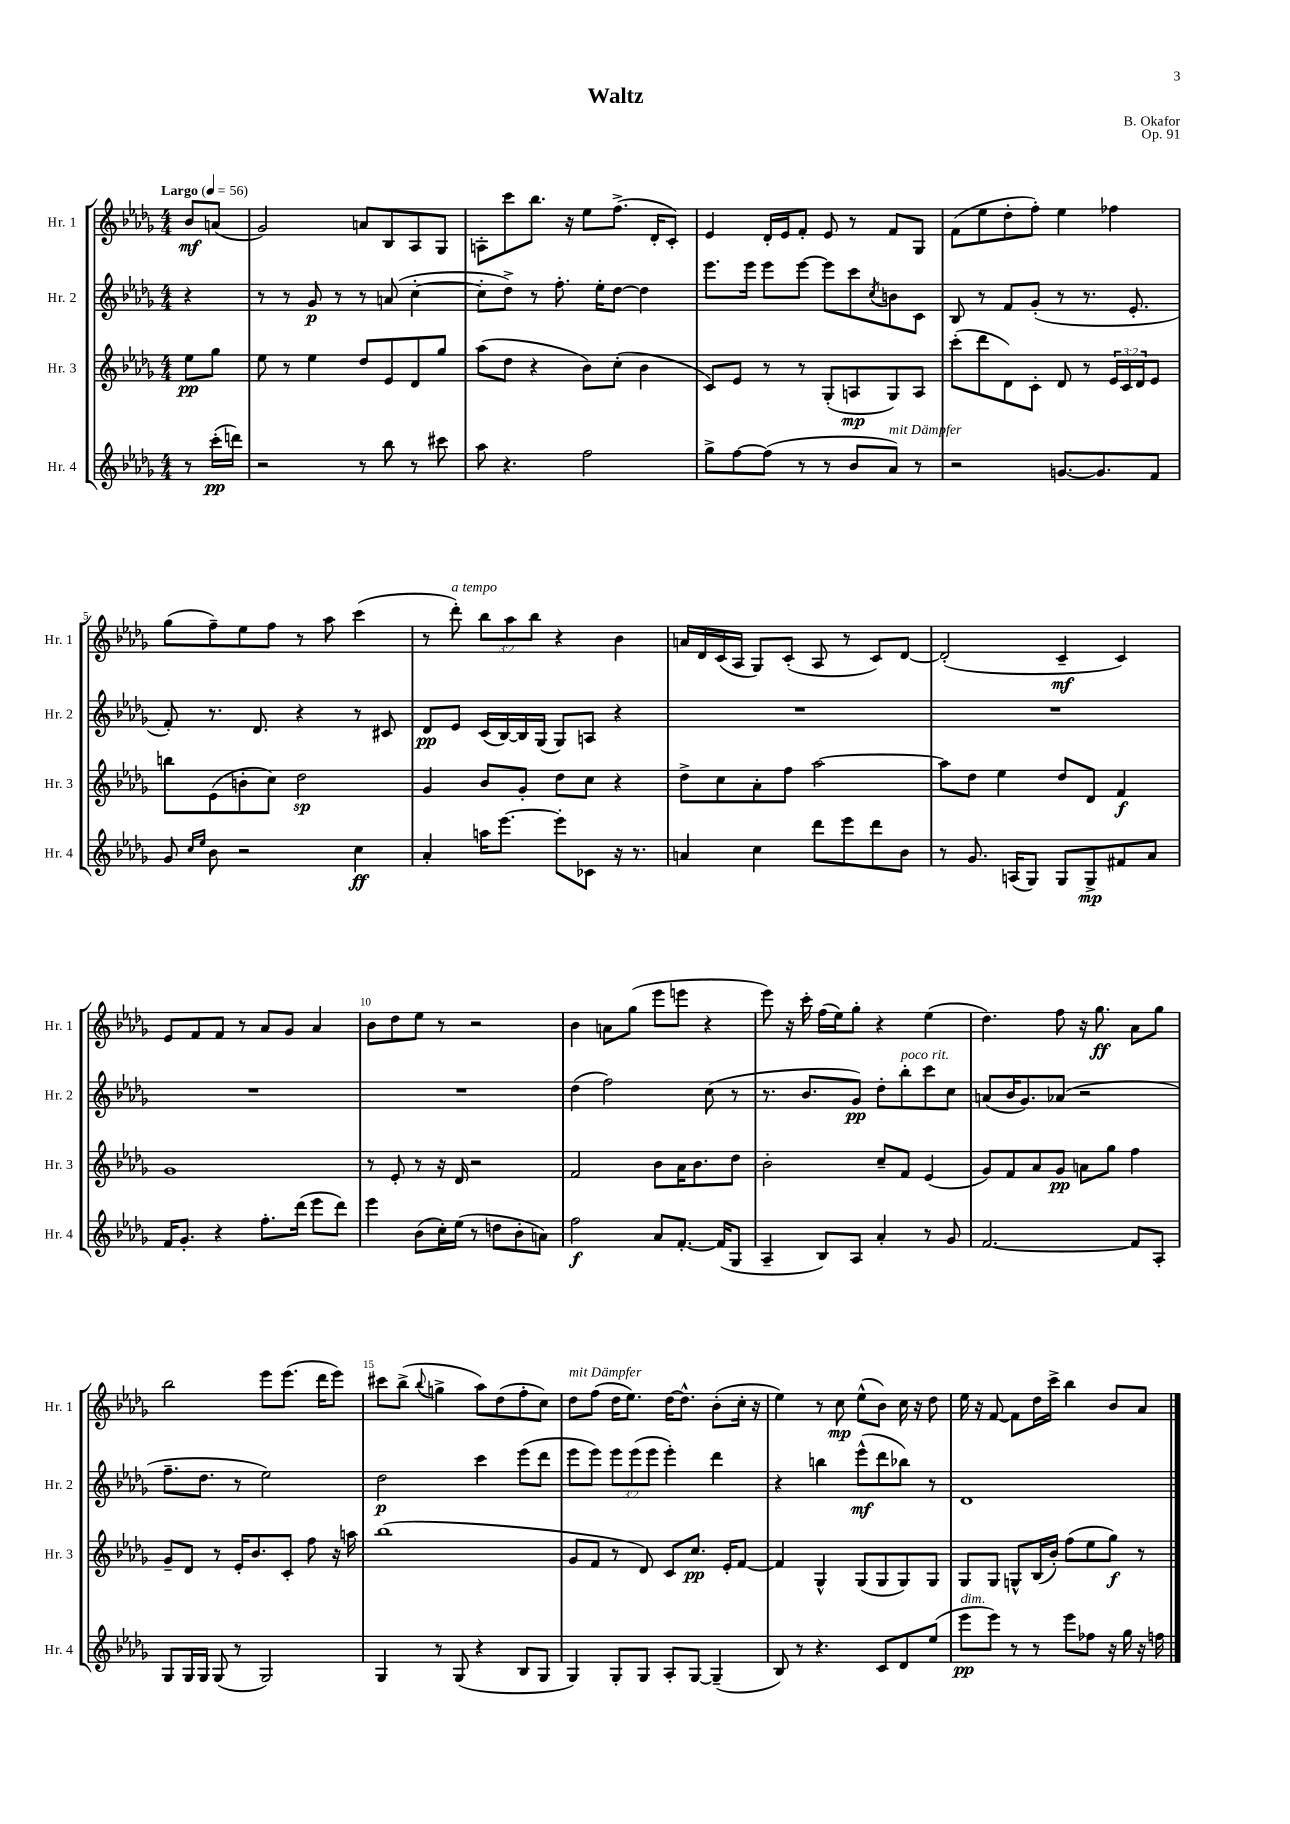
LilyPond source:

\header { title = "Waltz" composer = "B. Okafor" opus = "Op. 91" }
<<
\new StaffGroup <<
\new Staff = "s0" \with { instrumentName = "Hr. 1" shortInstrumentName = "Hr. 1" } {
    \clef treble \key des \major \numericTimeSignature \time 4/4 \override Staff.TupletNumber.text = #tuplet-number::calc-fraction-text \partial 4 \tempo "Largo" 4 = 56
    bes'8\mf a'8( |
    ges'2) a'8 bes8 aes8 ges8 |
    a8-. c'''8 bes''8. r16 ees''8 f''8.->( des'16-. c'8-.) |
    ees'4 des'16-. ees'16 f'8-. ees'8 r8 f'8 ges8 |
    f'8( ees''8 des''8-. f''8-.) ees''4 fes''4 |
    ges''8( f''8--) ees''8 f''8 r8 aes''8 c'''4( |
    r8 des'''8-.^\markup { \italic "a tempo" }) \tuplet 3/2 { bes''8 aes''8 bes''8 } r4 bes'4 |
    a'16 des'16 c'16( aes16 ges8) c'8-.( aes8 r8 c'8) des'8~ |
    des'2-.( c'4--\mf c'4) |
    ees'8 f'8 f'8 r8 aes'8 ges'8 aes'4 |
    bes'8 des''8 ees''8 r8 r2 |
    bes'4 a'8 ges''8( ees'''8 e'''8 r4 |
    ees'''8) r16 c'''16-. f''16( ees''16) ges''8-. r4 ees''4( |
    des''4.) f''8 r16 ges''8.\ff aes'8 ges''8 |
    bes''2 ees'''8 ees'''8.( des'''16 ees'''8) |
    cis'''8 bes''8->( \appoggiatura { bes''8 } g''4-> aes''8) des''8( f''8-. c''8) |
    des''8^\markup { \italic "mit Dämpfer" } f''8( des''16 ees''8.) des''16~ des''8.-^ bes'8-.( c''16-. r16 |
    ees''4) r8 c''8\mp ees''8-^( bes'8) c''16 r16 des''8 |
    ees''16 r16 f'8~ f'8 des''16 c'''16-> bes''4 bes'8 aes'8 \bar "|." |
}
\new Staff = "s1" \with { instrumentName = "Hr. 2" shortInstrumentName = "Hr. 2" } {
    \clef treble \key des \major \numericTimeSignature \time 4/4 \override Staff.TupletNumber.text = #tuplet-number::calc-fraction-text \partial 4
    r4 |
    r8 r8 ges'8\p r8 r8 a'8( c''4~-. |
    c''8-. des''8->) r8 f''8.-. ees''16-. des''8~ des''4 |
    ees'''8. ees'''16 ees'''8 ees'''8~ ees'''8 c'''8 \acciaccatura { c''8 } b'8 c'8 |
    bes8 r8 f'8 ges'8-.( r8 r8. ees'8.-. |
    f'8-.) r8. des'8. r4 r8 cis'8 |
    des'8\pp ees'8 c'16( bes16~) bes16 ges16( ges8) a8 r4 |
    R1 |
    R1 |
    R1 |
    R1 |
    des''4( f''2) c''8( r8 |
    r8. bes'8. ges'8\pp) des''8-. bes''8-.^\markup { \italic "poco rit." } c'''8 c''8 |
    a'8( bes'16 ges'8.) aes'8( r2 |
    f''8.-- des''8. r8 ees''2) |
    des''2\p c'''4 ees'''8( des'''8 |
    ees'''8 ees'''8) \tuplet 3/2 { ees'''8 ees'''8( ees'''8 } ees'''4-.) des'''4 |
    r4 b''4 ees'''8-^\mf( des'''8 bes''8) r8 |
    des'1 \bar "|." |
}
\new Staff = "s2" \with { instrumentName = "Hr. 3" shortInstrumentName = "Hr. 3" } {
    \clef treble \key des \major \numericTimeSignature \time 4/4 \override Staff.TupletNumber.text = #tuplet-number::calc-fraction-text \partial 4
    ees''8\pp ges''8 |
    ees''8 r8 ees''4 des''8 ees'8 des'8 ges''8 |
    aes''8( des''8 r4 bes'8) c''8-.( bes'4 |
    c'8) ees'8 r8 r8 ges8-.( a8\mp ges8) a8 |
    c'''8-.( des'''8 des'8) c'8-. des'8 r8 \tuplet 3/2 { ees'16 c'16 des'16 } ees'8 |
    b''8 ees'8( b'8-. c''8) des''2\sp |
    ges'4 bes'8 ges'8-. des''8 c''8 r4 |
    des''8-> c''8 aes'8-. f''8 aes''2~ |
    aes''8 des''8 ees''4 des''8 des'8 f'4\f |
    ges'1 |
    r8 ees'8-. r8 r16 des'16 r2 |
    f'2 bes'8 aes'16 bes'8. des''8 |
    bes'2-. c''8-- f'8 ees'4( |
    ges'8) f'8 aes'8 ges'8\pp a'8 ges''8 f''4 |
    ges'8-- des'8 r8 ees'16-. bes'8. c'8-. f''8 r16 a''16 |
    bes''1( |
    ges'8 f'8 r8 des'8) c'8 c''8.\pp ees'16-. f'8~ |
    f'4 ges4-^ ges8( ges8 ges8) ges8 |
    ges8 ges8 g8-^ bes16( bes'16-.) f''8( ees''8 ges''8\f) r8 \bar "|." |
}
\new Staff = "s3" \with { instrumentName = "Hr. 4" shortInstrumentName = "Hr. 4" } {
    \clef treble \key des \major \numericTimeSignature \time 4/4 \partial 4
    r8 c'''16-.\pp( d'''16) |
    r2 r8 bes''8 r8 cis'''8 |
    aes''8 r4. f''2 |
    ges''8-> f''8~ f''8( r8 r8 bes'8 aes'8^\markup { \italic "mit Dämpfer" }) r8 |
    r2 g'8.~ g'8. f'8 |
    ges'8 \grace { c''16 ees''16 } bes'8 r2 c''4\ff |
    aes'4-. a''16 ees'''8.~ ees'''8-. ces'8 r16 r8. |
    a'4 c''4 des'''8 ees'''8 des'''8 bes'8 |
    r8 ges'8. a16( ges8) ges8 ges8->\mp fis'8 aes'8 |
    f'16 ges'8.-. r4 f''8.-. des'''16( ees'''8 des'''8) |
    ees'''4 bes'8( c''16-.) ees''16( r8 d''8 bes'8-. a'8) |
    f''2\f aes'8 f'8.~-. f'16( ges8 |
    aes4-- bes8) aes8 aes'4-. r8 ges'8 |
    f'2.~ f'8 aes8-. |
    ges8 ges16 ges16 ges8( r8 ges2) |
    ges4 r8 ges8( r4 bes8 ges8 |
    ges4) ges8-. ges8 aes8-. ges8~ ges4--( |
    bes8) r8 r4. c'8 des'8 ees''8( |
    ees'''8\pp^\markup { \italic "dim." } ees'''8) r8 r8 ees'''8 fes''8 r16 ges''16 r16 f''16 \bar "|." |
}
>>
>>
\layout { \context { \Score \override BarNumber.break-visibility = ##(#f #t #t) barNumberVisibility = #(every-nth-bar-number-visible 5) } }
